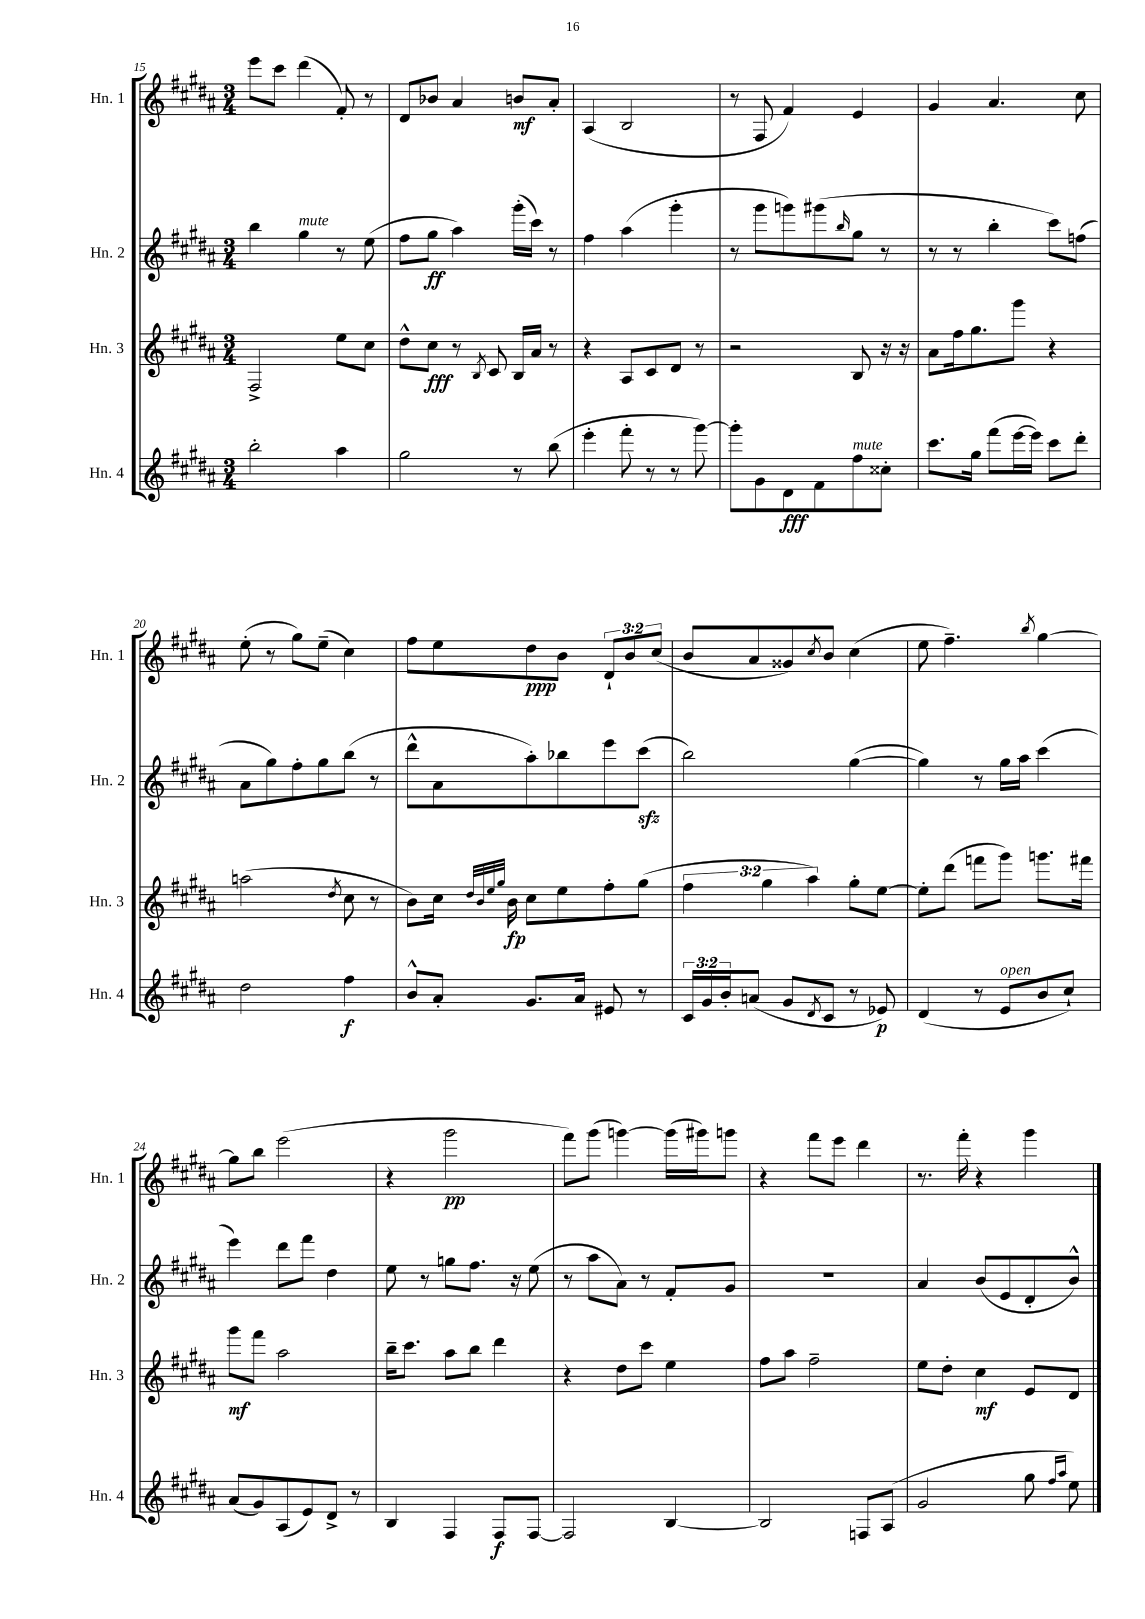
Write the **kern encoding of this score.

**kern	**kern	**kern	**kern
*staff4	*staff3	*staff2	*staff1
*clefG2	*clefG2	*clefG2	*clefG2
*k[f#c#g#d#a#]	*k[f#c#g#d#a#]	*k[f#c#g#d#a#]	*k[f#c#g#d#a#]
*M3/4	*M3/4	*M3/4	*M3/4
2bb'	2F#^	4bb	8eee
.	.	.	8ccc#
.	.	4gg#	(4ddd#
4aa#	8ee	8r	8f#')
.	8cc#	(8ee	8r
=	=	=	=
2gg#	8dd#^^	8ff#	8d#
.	8cc#	8gg#	8b-
.	8r	4aa#)	4a#
.	8qB	.	.
.	8c#	.	.
8r	16B	(16ggg#'	8b
.	16a#	16ccc#)	.
(8bb	8r	8r	8a#'
=	=	=	=
4eee'	4r	4ff#	(4A#
8fff#'	8A#	(4aa#	2B
8r	8c#	.	.
8r	8d#	4ggg#'	.
[8ggg#)	8r	.	.
=	=	=	=
8ggg#']	2r	8r	8r
8g#	.	8ggg#	8F#
8d#	.	8ggg)	4f#)
8f#	.	(8ggg#	.
.	.	16qqbb	.
8ff#	8B	8gg#	4e
8cc##'	16r	8r	.
.	16r	.	.
=	=	=	=
8.ccc#	8a#	8r	4g#
.	16ff#	8r	.
16gg#	8.gg#	.	.
(8fff#	.	4bb'	4.a#
[16eee	8ggg#	.	.
16eee])	.	.	.
8ccc#	4r	8ccc#)	.
8ddd#'	.	(8ff	8cc#
=	=	=	=
2dd#	(2aa	8a#	(8ee'
.	.	8gg#)	8r
.	.	8ff#'	8gg#)
.	.	8gg#	(8ee~
.	8qdd#	.	.
4ff#	8cc#	(8bb	4cc#)
.	8r	8r	.
=	=	=	=
8b^^	8b)	8ddd#^^	8ff#
8a#'	16cc#	8a#	8ee
.	32qqdd#	.	.
.	32qqb	.	.
.	32qqee	.	.
.	32qqgg#	.	.
.	16b	.	.
8.g#	8cc#	8aa#')	8dd#
.	8ee	8bb-	8b
16a#	.	.	.
8e#	8ff#'	8eee	12d#`
.	.	.	12b
8r	(8gg#	(8ccc#	.
.	.	.	(12cc#
=	=	=	=
24c#	6ff#	2bb)	8b
24g#	.	.	.
24b'	.	.	.
(8a	.	.	8a#
.	6gg#	.	.
8g#	.	.	8g##)
.	6aa#)	.	.
8qd#	.	.	8qcc#
8c#	.	.	8b
8r	8gg#'	([4gg#	(4cc#
8e-)	[8ee	.	.
=	=	=	=
(4d#	8ee']	4gg#])	8ee
.	(8ddd#	.	4.ff#~)
8r	8fff	8r	.
8e	8ggg#)	16gg#	.
.	.	16aa#	.
.	.	.	8qbb
8b	8.ggg	(4ccc#	[4gg#
8cc#`)	.	.	.
.	16fff#	.	.
=	=	=	=
(8a#	8ggg#	4eee)	8gg#]
8g#)	8fff#	.	8bb
(8A#	2aa#	8ddd#	(2eee
8e)	.	8fff#	.
8d#^	.	4dd#	.
8r	.	.	.
=	=	=	=
4B	16bb~	8ee	4r
.	8.ccc#	.	.
.	.	8r	.
4F#	8aa#	8gg	2ggg#
.	8bb	8.ff#	.
8F#	4ddd#	.	.
.	.	16r	.
[8F#	.	(8ee	.
=	=	=	=
2F#]	4r	8r	8fff#)
.	.	8aa#	(8ggg#
.	8dd#	8a#)	[4ggg)
.	8ccc#	8r	.
[4B	4ee	8f#'	(16ggg]
.	.	.	16ggg#)
.	.	8g#	8ggg
=	=	=	=
2B]	8ff#	2.r	4r
.	8aa#	.	.
.	2ff#~	.	8fff#
.	.	.	8eee
8F	.	.	4ddd#
(8A#	.	.	.
=	=	=	=
2g#	8ee	4a#	8.r
.	8dd#'	.	.
.	.	.	16fff#'
.	4cc#	(8b	4r
.	.	8e	.
8gg#	8e	8d#'	4ggg#
16qqff#	.	.	.
16qqaa#	.	.	.
8ee)	8d#	8b^^)	.
==	==	==	==
*-	*-	*-	*-
